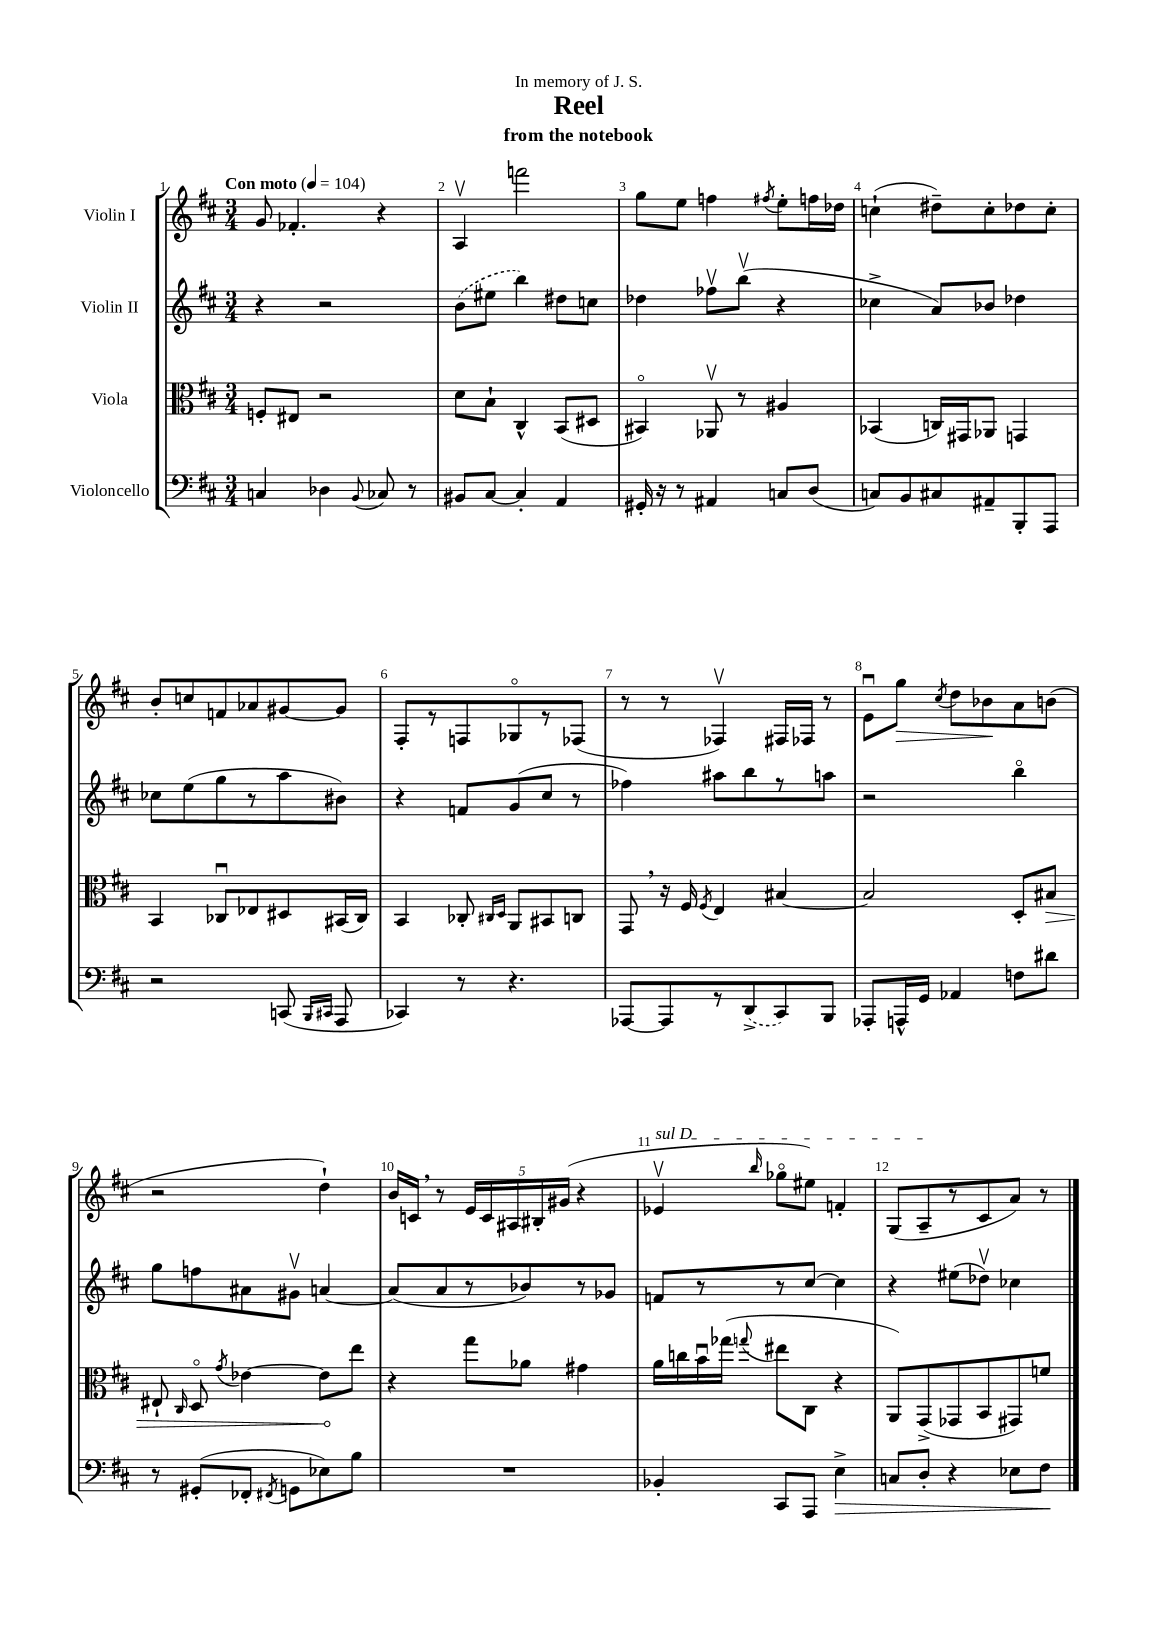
\header { title = "Reel" subtitle = "from the notebook" dedication = "In memory of J. S." }
<<
\new StaffGroup <<
\new Staff = "s0" \with { instrumentName = "Violin I" } {
    \clef treble \key d \major \numericTimeSignature \time 3/4 \tempo "Con moto" 4 = 104
    \autoBeamOff g'8 fes'4.-. r4 |
    a4\upbow f'''2 |
    g''8[ e''8] f''4 \acciaccatura { fis''8 } e''8[-. f''16 des''16] |
    c''4-!( dis''8[--) c''8-. des''8 c''8]-. |
    b'8[-. c''8 f'8 aes'8 gis'8~ gis'8] |
    fis8[-. r8 f8 ges8\flageolet r8 fes8]( |
    r8 r8 fes4\upbow) fis16[ fes16] r8 |
    e'8[\downbow g''8]\> \acciaccatura { cis''8 } d''8[ bes'8\! a'8 b'8]( |
    r2 d''4-!) |
    b'16[ c'16] \breathe r8 \tuplet 5/4 { e'16[ c'16 ais16 bis16-. gis'16]( } r4 |
    \once \override TextSpanner.bound-details.left.text = \markup { \italic "sul D" } ees'4\upbow\startTextSpan \grace { b''16 } ges''8[\flageolet eis''8]) f'4-. |
    g8[( a8--\stopTextSpan r8 cis'8 a'8]) r8 \bar "|." |
}
\new Staff = "s1" \with { instrumentName = "Violin II" } {
    \clef treble \key d \major \numericTimeSignature \time 3/4
    \autoBeamOff r4 r2 |
    \once \slurDashed b'8[( eis''8] b''4) dis''8[ c''8] |
    des''4 fes''8[\upbow b''8]\upbow( r4 |
    ces''4-> a'8[) bes'8] des''4 |
    ces''8[ e''8( g''8 r8 a''8 bis'8]) |
    r4 f'8[ g'8( cis''8] r8 |
    fes''4) ais''8[ b''8 r8 a''8] |
    r2 b''4\flageolet |
    g''8[ f''8 ais'8 gis'8]\upbow a'4~ |
    a'8[( a'8 r8 bes'8) r8 ges'8] |
    f'8[ r8 r8 cis''8]~ cis''4 |
    r4 eis''8[( des''8]\upbow) ces''4 \bar "|." |
}
\new Staff = "s2" \with { instrumentName = "Viola" } {
    \clef alto \key d \major \numericTimeSignature \time 3/4
    \autoBeamOff f8[-. eis8] r2 |
    d'8[ b8]-! cis4-^ b,8[( dis8] |
    bis,4\flageolet) aes,8\upbow r8 ais4 |
    bes,4( c16[) gis,16 aes,8] g,4 |
    b,4 ces8[\downbow ees8 dis8 bis,16( ces16]) |
    b,4 ces8-. \grace { cis16[ d16] } a,8[ bis,8 c8] |
    g,8 \breathe r16 fis16 \acciaccatura { fis8 } e4 bis4~ |
    bis2 d8[-. \once \override Hairpin.circled-tip = ##t bis8]\> |
    eis8-! \grace { cis16 } d8\flageolet \acciaccatura { g'8 } ees'4~ ees'8[\! e''8] |
    r4 g''8[ aes'8] gis'4 |
    a'16[ c''16 b'16\downbow ges''16]( \appoggiatura { g''8 } eis''8[ cis8] r4 |
    a,8[) g,8->( ges,8 b,8 gis,8) f'8] \bar "|." |
}
\new Staff = "s3" \with { instrumentName = "Violoncello" } {
    \clef bass \key d \major \numericTimeSignature \time 3/4
    \autoBeamOff c4 des4 \appoggiatura { b,8 } ces8 r8 |
    bis,8[ cis8]~ cis4-. a,4 |
    gis,16-. r16 r8 ais,4 c8[ d8]( |
    c8[) b,8 cis8 ais,8-- b,,8-. a,,8] |
    r2 c,8( \grace { b,,16[ cis,16] } a,,8 |
    ces,4) r8 r4. |
    aes,,8[~ aes,,8 r8 \once \slurDashed d,8->( cis,8) b,,8] |
    aes,,8[-. a,,16-^ g,16] aes,4 f8[ dis'8] |
    r8 gis,8[-.( fes,8]-. \acciaccatura { fis,8 } g,8[ ees8) b8] |
    R2. |
    bes,4-. cis,8[ a,,8] e4->\> |
    c8[ d8]-. r4 ees8[ fis8]\! \bar "|." |
}
>>
>>
\layout { \context { \Score \override BarNumber.break-visibility = ##(#f #t #t) barNumberVisibility = #all-bar-numbers-visible } }
